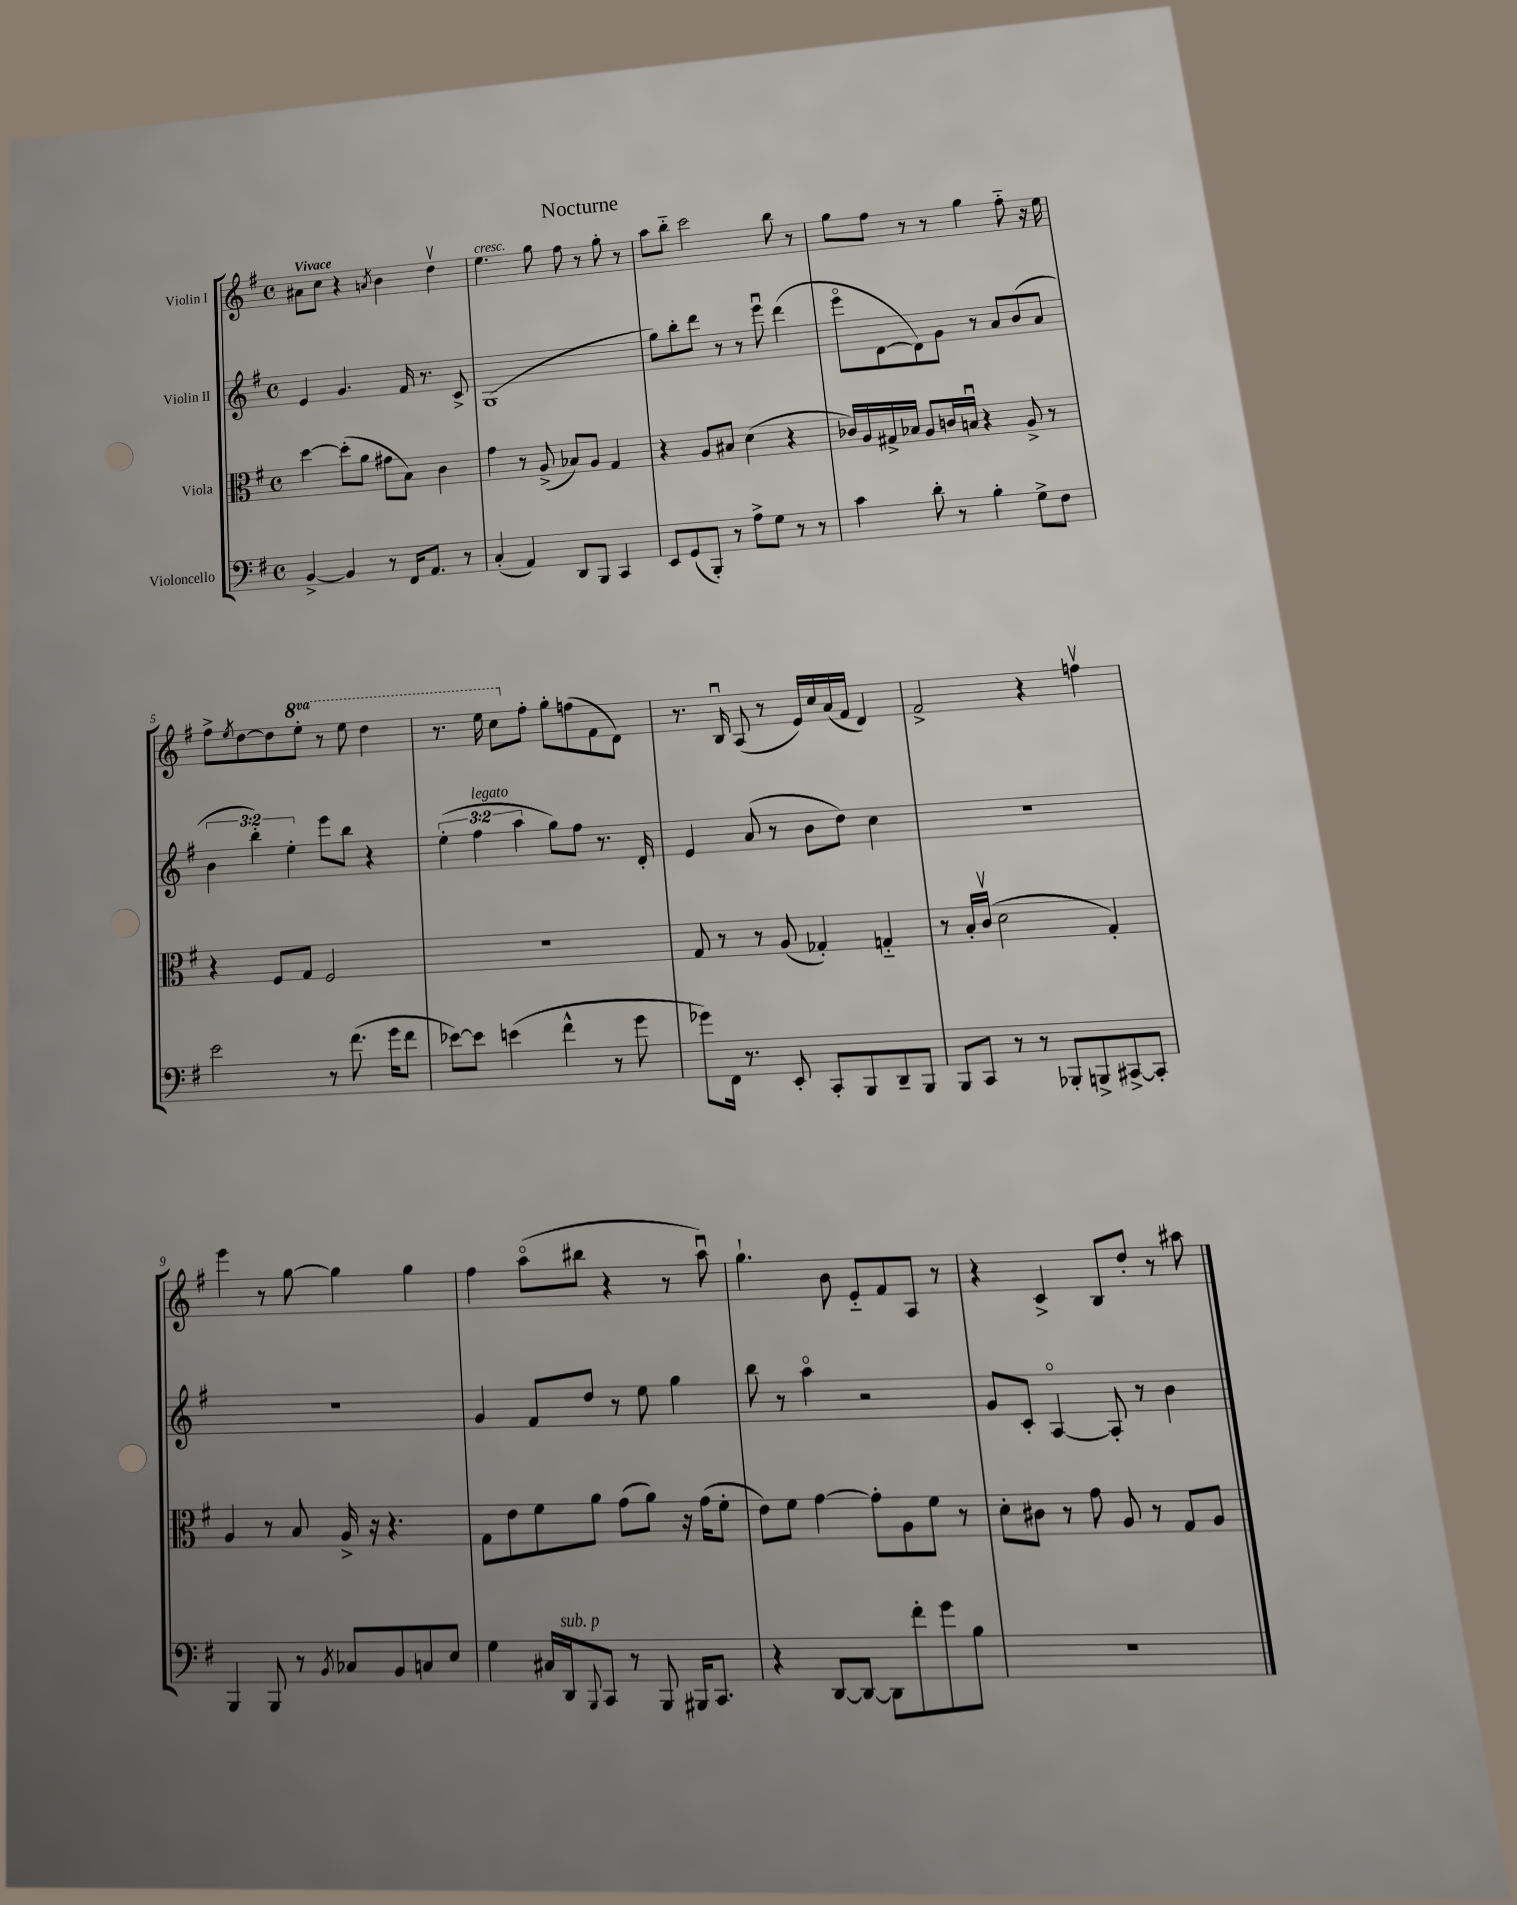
\header { title = "Nocturne" }
<<
\new StaffGroup <<
\new Staff = "s0" \with { instrumentName = "Violin I" } {
    \clef treble \key g \major \defaultTimeSignature \time 4/4 \set Staff.ottavationMarkups = #ottavation-simple-ordinals \tempo "Vivace"
    ais'8 c''8 r4 \acciaccatura { a'8 } b'4 d''4\upbow |
    e''4.^\markup { \italic "cresc." } g''8 fis''8 r8 g''8-. r8 |
    a''8 b''8-_ c'''2 b''8 r8 |
    g''8 fis''8 r8 r8 g''4 fis''8-_ r16 e''16 |
    fis''8-> \acciaccatura { e''8 } d''8~ d''8 \ottava #1 e'''8-. r8 e'''8 d'''4 |
    r8. e'''16 c'''8 \ottava #0 fis''8-. g''8-. f''8( fis'8 d'8) |
    r8. b16\downbow a8( r8 e'16) c''16 a'16( fis'16 d'4) |
    fis'2-> r4 f''4\upbow |
    e'''4 r8 g''8~ g''4 g''4 |
    fis''4 a''8\flageolet( bis''8 r4 r8 a''8\downbow) |
    g''4.-! b'8 e'8-_ fis'8 a8 r8 |
    r4 c'4-> b8 d''8-. r8 ais''8 \bar "|." |
}
\new Staff = "s1" \with { instrumentName = "Violin II" } {
    \clef treble \key g \major \defaultTimeSignature \time 4/4 \override Staff.TupletNumber.text = #tuplet-number::calc-fraction-text
    e'4 g'4. fis'16 r8. c'8-> |
    g1( |
    g''8) b''8-. d'''8 r8 r8 e'''8\downbow d'''4( |
    e'''8\flageolet d'8~ d'8) g'8 r8 a'8 b'8( a'8 |
    \tuplet 3/2 { b'4 b''4-.) e''4-. } e'''8 b''8 r4 |
    \tuplet 3/2 { e''4-.( fis''4^\markup { \italic "legato" } a''4 } g''8) fis''8 r8. d'16-. |
    e'4 a'8( r8 b'8 d''8) c''4 |
    R1 |
    R1 |
    g'4 fis'8 d''8 r8 e''8 g''4 |
    b''8 r8 a''4\flageolet r2 |
    g'8 c'8-. a4~\flageolet a8-. r8 b'4 \bar "|." |
}
\new Staff = "s2" \with { instrumentName = "Viola" } {
    \clef alto \key g \major \defaultTimeSignature \time 4/4
    d''4~ d''8-.( a'8 gis'8 b8) c'4 |
    g'4 r8 a8->( bes8) a8 g4 |
    r4 a8 bis8 d'4( r4 |
    ces'16) a16 gis16-> bes16 a8 c'16 b16\downbow r4 a8-> r8 |
    r4 fis8 g8 fis2 |
    R1 |
    g8 r8 r8 a8( ges4-.) g4-_ |
    r8 b16-. c'16\upbow( d'2 g4-.) |
    a4 r8 b8 a16-> r16 r4. |
    g8 e'8 fis'8 a'8 g'8( a'8) r16 g'16( fis'8-. |
    e'8) fis'8 g'4~ g'8-. a8 fis'8 r8 |
    d'8-. cis'8 r8 g'8 a8 r8 g8 a8 \bar "|." |
}
\new Staff = "s3" \with { instrumentName = "Violoncello" } {
    \clef bass \key g \major \defaultTimeSignature \time 4/4
    b,4~-> b,4 r8 fis,16 a,8. r8 |
    c4-.( a,4) d,8 b,,8 c,4 |
    e,8 g,8( b,,8-.) r8 a8-> g8 r8 r8 |
    c'4 d'8-. r8 b4-. g8-> fis8 |
    e'2 r8 fis'8.( g'16 fis'8 |
    ees'8~) ees'8 e'4( fis'4-^ r8 g'8 |
    ges'8) fis,16 r8. e,8-. c,8-. b,,8 d,8-- b,,8 |
    b,,8 c,8 r8 r8 bes,,8-. b,,8-> cis,8~-> cis,8-. |
    b,,4 b,,8 r8 \acciaccatura { b,8 } ces8 b,8 c8 e8 |
    g4 cis16 d,16^\markup { \italic "sub. p" } \appoggiatura { b,,8 } c,8 r8 b,,8 bis,,16 c,8. |
    r4 d,8~ d,8~ d,8 fis'8-. g'8 b8 |
    R1 \bar "|." |
}
>>
>>
